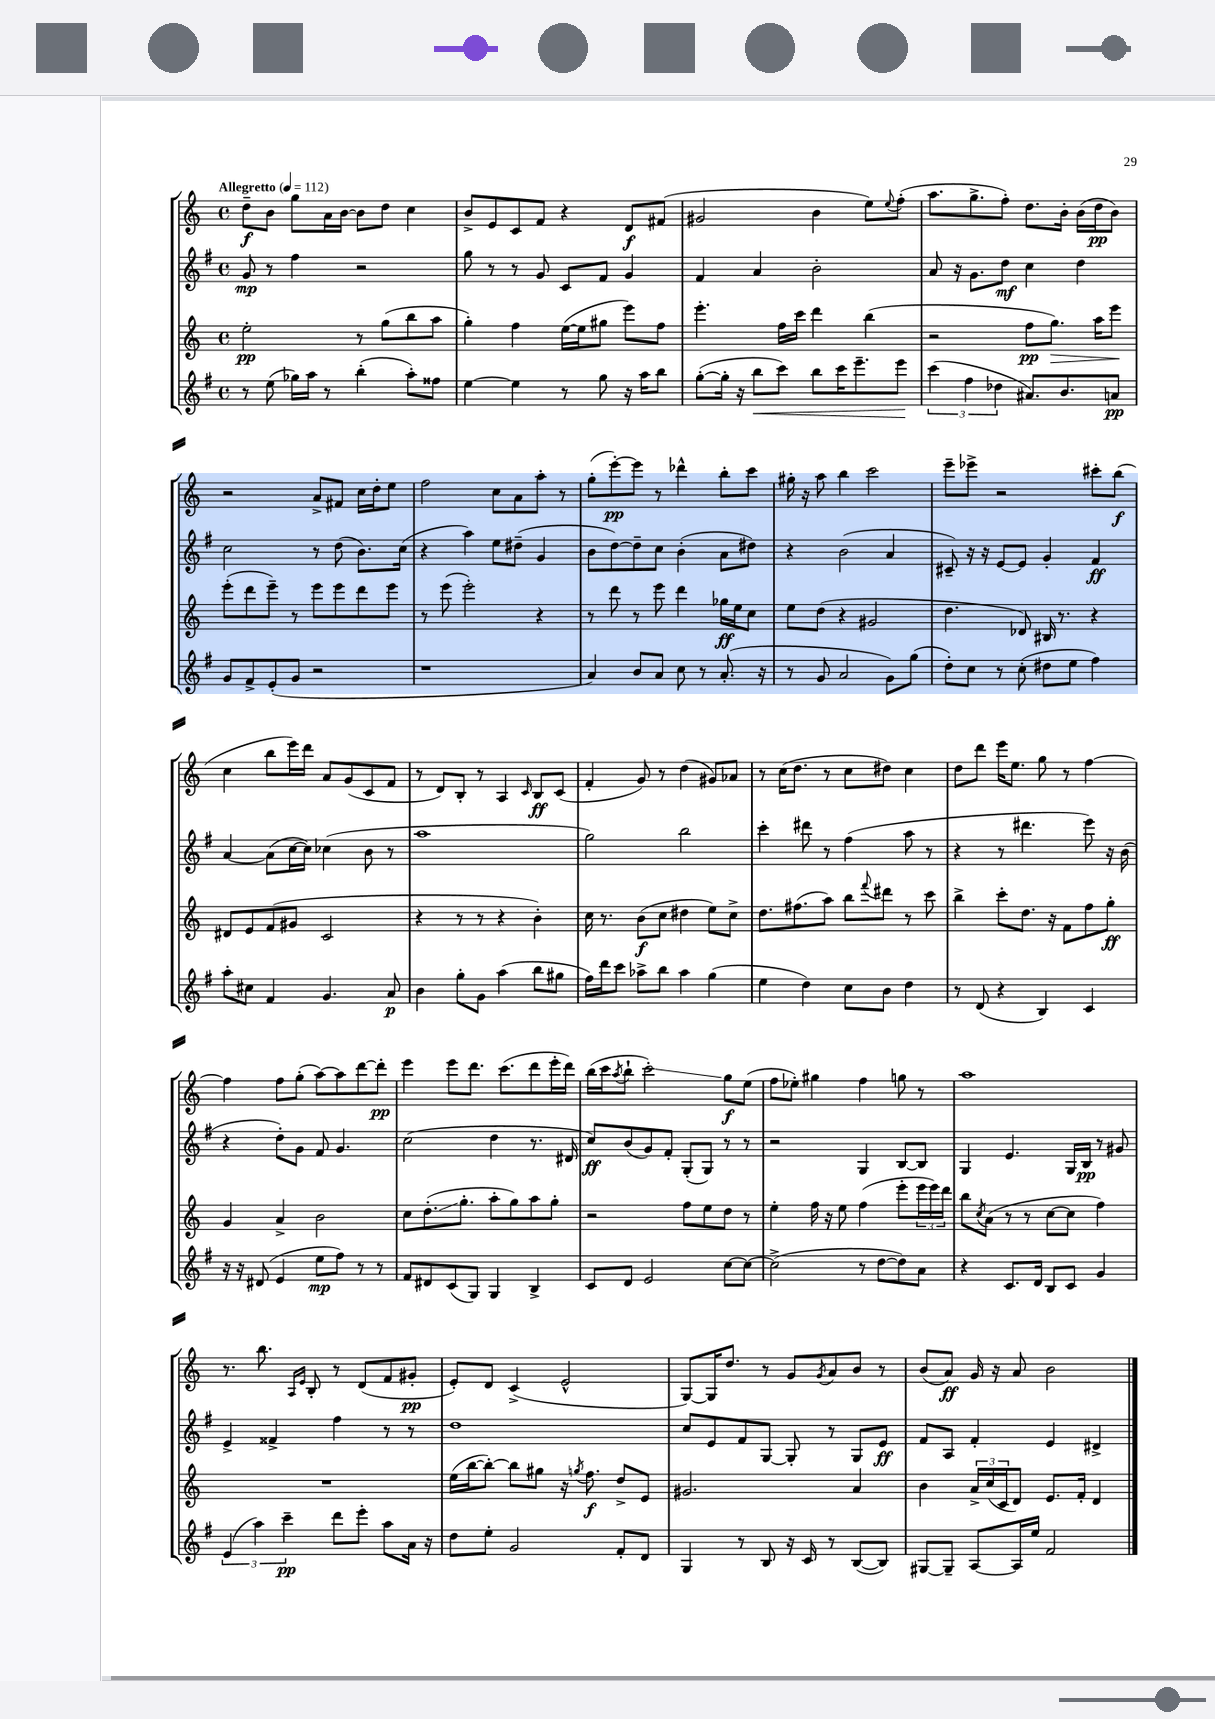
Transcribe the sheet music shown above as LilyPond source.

<<
\new StaffGroup <<
\new Staff = "s0" {
    \clef treble \key c \major \defaultTimeSignature \time 4/4 \tempo "Allegretto" 4 = 112
    d''8--\f b'8 g''8 a'16 b'16~ b'8 d''8 c''4 |
    b'8-> e'8 c'8 f'8 r4 d'8\f fis'8( |
    gis'2 b'4 e''8) \appoggiatura { e''8 } f''8-.( |
    a''8. g''8.-> f''8-.) d''8. b'16-. b'16( d''16\pp b'8) |
    r2 a'8-> fis'8 c''16 d''16-. e''8 |
    f''2 c''8 a'8 a''8-. r8 |
    g''8-.( e'''8~-.\pp) e'''8 r8 des'''4-^ b''8-. c'''8 |
    gis''16-. r16 a''8 b''4 c'''2 |
    e'''8-- ees'''8-> r2 cis'''8-. b''8\f( |
    c''4 b''8 e'''16) d'''16 a'8 g'8( c'8 f'8 |
    r8 d'8) b8-. r8 a4 \grace { c'16 } b8\ff c'8( |
    f'4-. g'8) r8 d''4( gis'8) aes'8 |
    r8 c''16( d''8. r8 c''8 dis''8) c''4 |
    d''8 d'''8 e'''16 e''8. g''8 r8 f''4~ |
    f''4 f''8 g''8-.( a''8~) a''8 d'''8~ d'''8-.\pp |
    e'''4 e'''8 d'''8. c'''8.( d'''8 e'''16-. d'''16) |
    b''16( c'''16 \acciaccatura { a''8 } b''8-! c'''2-.\glissando) g''8\f e''8( |
    f''8 ees''8-.) gis''4 f''4 g''8 r8 |
    a''1 |
    r8. b''8. \grace { a16 e'16 } b8-. r8 d'8( f'8 gis'8-.\pp |
    e'8-.) d'8 c'4->( e'2-^ |
    g8~) g16 d''8. r8 g'8 \acciaccatura { g'8 } a'8 b'8 r8 |
    b'8( a'8\ff) g'16 r16 a'8 b'2 \bar "|." |
}
\new Staff = "s1" {
    \clef treble \key g \major \defaultTimeSignature \time 4/4
    g'8\mp r8 fis''4 r2 |
    g''8 r8 r8 g'8 c'8 fis'8 g'4 |
    fis'4 a'4 b'2-. |
    a'8 r16 g'8. d''8\mf c''4 d''4 |
    c''2 r8 d''8( b'8.) c''16( |
    r4 a''4) e''8 dis''8--( g'4 |
    b'8 d''8~) d''8-- c''8 b'4-.( a'8 dis''8) |
    r4 b'2( a'4 |
    cis'8--) r16 r16 e'8~ e'8 g'4-. fis'4\ff |
    a'4~ a'8( c''16~ c''16) ces''4( b'8 r8 |
    a''1 |
    g''2) b''2 |
    c'''4-. dis'''8 r8 fis''4( a''8 r8 |
    r4 r8 dis'''4. e'''8) r16 b'16( |
    r4 d''8-.) g'8 fis'8 g'4. |
    c''2( d''4 r8. dis'16 |
    c''8\ff) b'8( g'8) fis'8-. g8-.( g8) r8 r8 |
    r2 g4 b8~ b8 |
    g4 e'4. g16 b16\pp r8 gis'8 |
    e'4-> fisis'4-> fis''4 r8 r8 |
    d''1 |
    c''8 e'8 fis'8 g8~ g8-. r8 g8 e'8\ff |
    fis'8 a8 fis'4-. e'4 dis'4-> \bar "|." |
}
\new Staff = "s2" {
    \clef treble \key c \major \defaultTimeSignature \time 4/4
    e''2-.\pp r8 g''8( b''8 a''8 |
    g''4-.) f''4 e''16~( e''16 gis''8 e'''8) f''8 |
    e'''4.-. f''16 c'''16 d'''4 b''4( |
    r2 f''8\pp g''8.\>) a''16 e'''8\! |
    e'''8-.( d'''8 e'''8--) r8 e'''8 e'''8 d'''8 e'''8 |
    r8 e'''8( e'''2-.) r4 |
    r8 d'''8 r8 e'''8 d'''4 ges''16\ff e''16 c''8 |
    e''8 d''8( r4 gis'2 |
    d''4. des'8) bis16 r8. r4 |
    dis'8 e'8 f'8( gis'8 c'2 |
    r4 r8 r8 r4 b'4-.) |
    c''16 r8. b'8\f( c''8 dis''4 e''8) c''8-> |
    d''8. fis''8.( a''8) b''8 \appoggiatura { f'''8 } dis'''8 r8 c'''8 |
    b''4-> c'''8-. d''8. r16 f'8 f''8 g''8-.\ff |
    g'4 a'4-> b'2 |
    c''8 d''8.-.\glissando( g''8.-. a''8-. g''8) a''8 g''8-. |
    r2 f''8 e''8 d''8 r8 |
    e''4-. f''16 r16 e''8 f''4( e'''8-. \tuplet 3/2 { e'''16 e'''16) d'''16 } |
    b''8 \acciaccatura { c''8 } a'8( r8 r8 c''8~ c''8 f''4) |
    R1 |
    e''16( b''16~ b''8~-.) b''8 gis''8 r16 \acciaccatura { g''8 } f''8.\f d''8-> e'8 |
    gis'2. a'4 |
    b'4 \tuplet 3/2 { a'16-> c''16( c'16 } d'8) e'8. f'16-. d'4 \bar "|." |
}
\new Staff = "s3" {
    \clef treble \key g \major \defaultTimeSignature \time 4/4
    r8 e''8( ges''16) a''16 r8 b''4-.( a''8-.) fisis''8 |
    e''4~ e''4 r8 g''8 r16 a''16 b''8 |
    g''8~-.( g''16-. r16 b''8\< c'''8) b''8 c'''16 e'''8.-- e'''8\! |
    \tuplet 3/2 { c'''4( fis''4 des''4 } ais'8.) b'8. a'8\pp |
    g'8 fis'8-> e'8-.( g'8 r2 |
    r1 |
    a'4) b'8 a'8 c''8 r8 a'8.-.( r16 |
    r8 g'8 a'2 g'8) g''8( |
    d''8-.) c''8 r8 c''8-.( dis''8 e''8 fis''4) |
    a''8-. cis''8 fis'4 g'4. a'8\p |
    b'4 g''8-. g'8 a''4( b''8 gis''8 |
    fis''16) d'''16 c'''8 aes''8-> b''8 aes''4 g''4( |
    e''4 d''4) c''8 b'8 d''4 |
    r8 d'8( r4 b4) c'4 |
    r16 r16 dis'8( e'4 e''8\mp fis''8) r8 r8 |
    fis'8 dis'8 c'8( g8) g4 b4-> |
    c'8 d'8 e'2 c''8~ c''8~ |
    c''2->( r8 d''8~ d''8) a'8 |
    r4 c'8. d'16 b8 c'8 g'4 |
    \tuplet 3/2 { e'4( a''4) c'''4--\pp } d'''8 e'''8-. a''8 a'16 r16 |
    d''8 e''8-. g'2 fis'8-. d'8 |
    g4 r8 b8 r16 c'16 r8 b8~( b8) |
    gis8~ gis8-- a8~ a16 e''16 fis'2 \bar "|." |
}
>>
>>
\layout { \context { \Score \remove "Bar_number_engraver" } }
